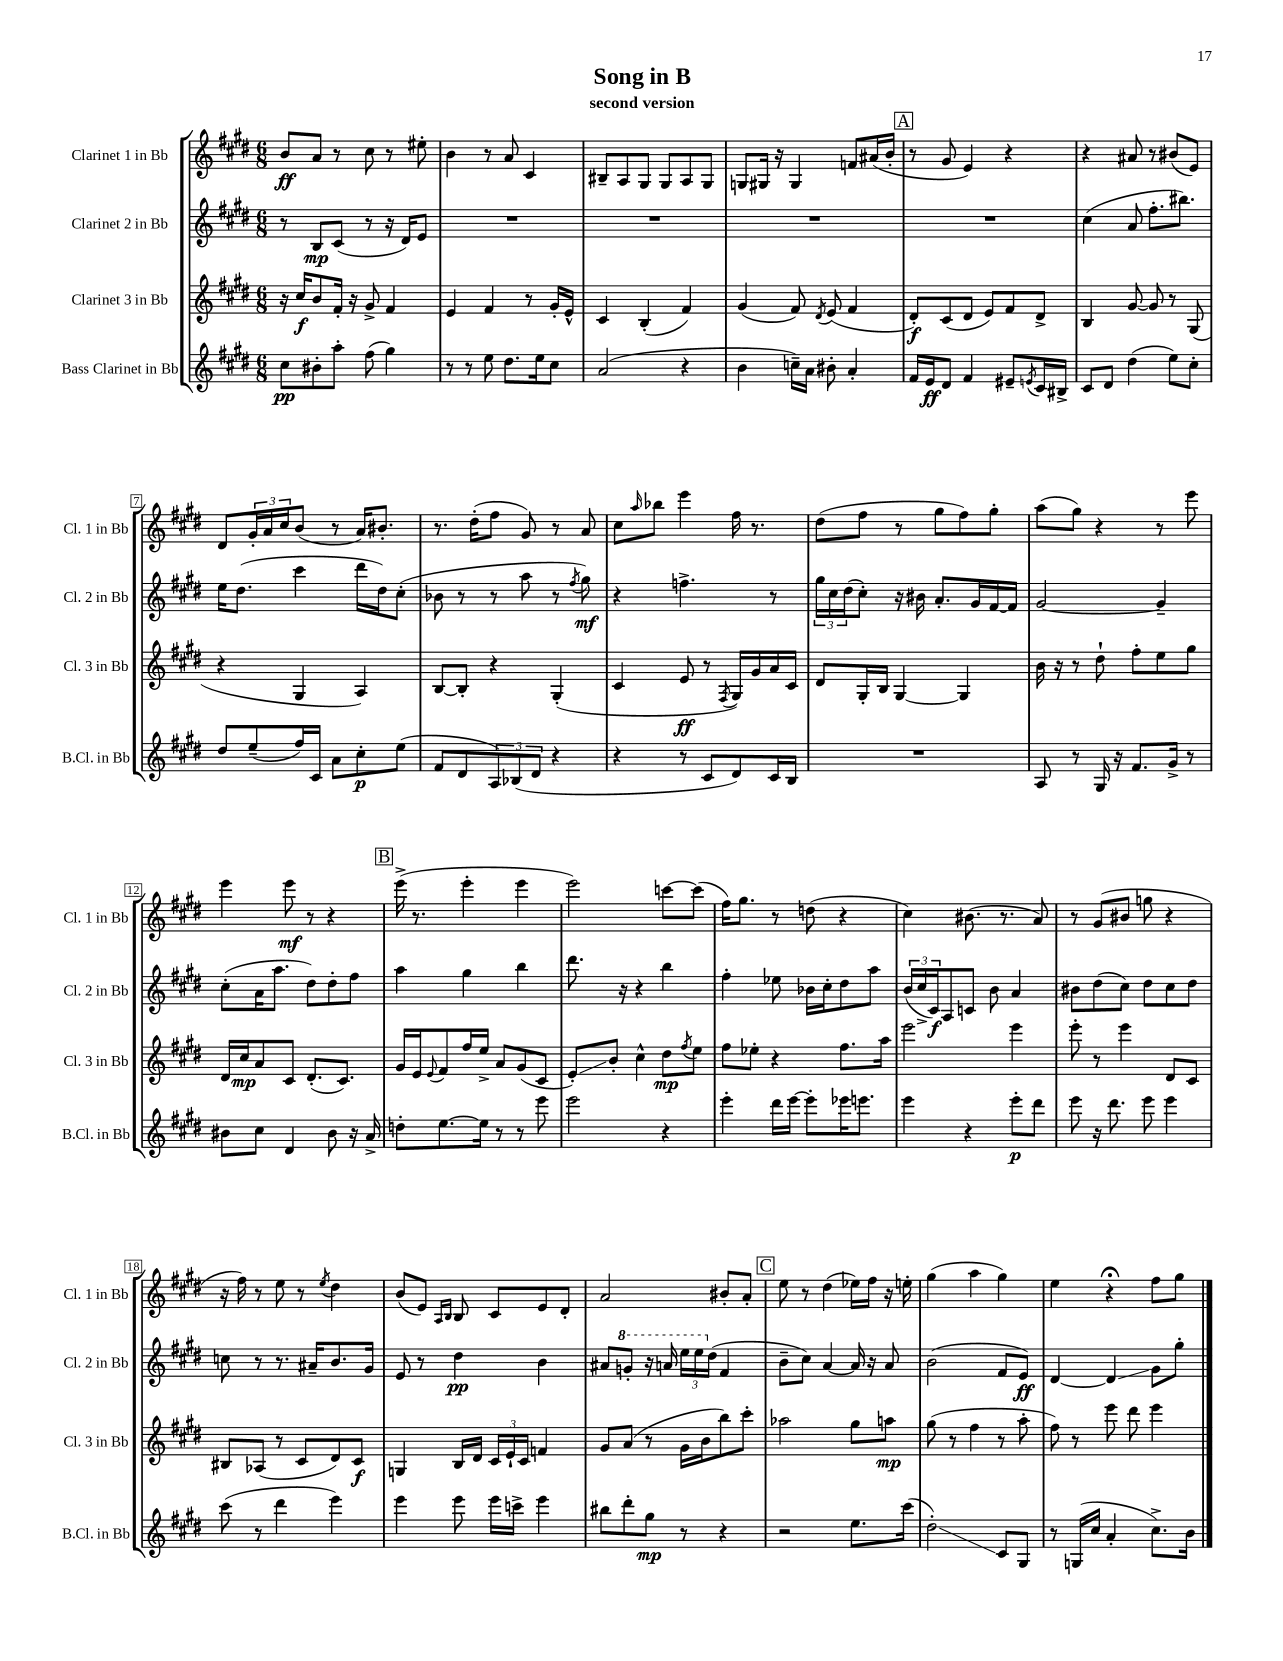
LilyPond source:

\header { title = "Song in B" subtitle = "second version" }
<<
\new StaffGroup <<
\new Staff = "s0" \with { instrumentName = "Clarinet 1 in Bb" shortInstrumentName = "Cl. 1 in Bb" } {
    \clef treble \key e \major \numericTimeSignature \time 6/8
    b'8\ff a'8 r8 cis''8 r8 eis''8-. |
    b'4 r8 a'8 cis'4 |
    bis8-- a8 gis8 gis8 a8 gis8 |
    g8 gis16 r16 gis4 f'8 ais'16( b'16-. |
    \mark \markup { \box "A" } r8 gis'8 e'4) r4 |
    r4 ais'8 r8 bis'8( e'8) |
    dis'8 \tuplet 3/2 { gis'16-. a'16 cis''16 } b'8( r8 a'16) bis'8.-. |
    r8. dis''16-.( fis''8 gis'8) r8 a'8 |
    cis''8 \grace { a''16 } bes''8 e'''4 fis''16 r8. |
    dis''8( fis''8 r8 gis''8 fis''8) gis''8-. |
    a''8( gis''8) r4 r8 e'''8 |
    e'''4 e'''8\mf r8 r4 |
    \mark \markup { \box "B" } e'''16->( r8. e'''4-. e'''4 |
    e'''2) c'''8~ c'''8( |
    fis''16) gis''8. r8 d''8( r4 |
    cis''4) bis'8.( r8. a'8) |
    r8 gis'8( bis'8 g''8 r4 |
    r16 fis''16) r8 e''8 r8 \acciaccatura { e''8 } dis''4 |
    b'8( e'8) \grace { a16 b16 } b8 cis'8 e'8 dis'8-. |
    a'2 bis'8-. a'8-. |
    \mark \markup { \box "C" } e''8 r8 dis''4( ees''16) fis''16 r16 e''16-. |
    gis''4( a''4 gis''4) |
    e''4 r4\fermata fis''8 gis''8 \bar "|." |
}
\new Staff = "s1" \with { instrumentName = "Clarinet 2 in Bb" shortInstrumentName = "Cl. 2 in Bb" } {
    \clef treble \key e \major \numericTimeSignature \time 6/8
    r8 b8\mp cis'8( r8 r16 dis'16) e'8 |
    R2. |
    R2. |
    R2. |
    \mark \markup { \box "A" } R2. |
    cis''4( a'8 fis''8.-. bis''8.) |
    e''16 dis''8.( cis'''4 dis'''16 dis''16) cis''8-.( |
    bes'8 r8 r8 a''8 r8 \acciaccatura { fis''8 } gis''8\mf) |
    r4 f''4.-> r8 |
    \tuplet 3/2 { gis''16 cis''16 dis''16( } cis''8-.) r16 bis'16 a'8.-. gis'16 fis'16~ fis'16 |
    gis'2~ gis'4-- |
    cis''8-.( a'16 a''8. dis''8) dis''8-. fis''8 |
    \mark \markup { \box "B" } a''4 gis''4 b''4 |
    dis'''8. r16 r4 b''4 |
    fis''4-. ees''8 bes'16 cis''16-. dis''8 a''8 |
    \tuplet 3/2 { b'16( cis''16-> cis'16\f) } a8 c'8 b'8 a'4 |
    bis'8 dis''8( cis''8) dis''8 cis''8 dis''8 |
    c''8 r8 r8. ais'16-- b'8. gis'16 |
    e'8 r8 dis''4\pp b'4 |
    ais'8 \ottava #1 g''8-. r16 a''!16 \tuplet 3/2 { e'''16 e'''16 \ottava #0 dis''16( } fis'4 |
    \mark \markup { \box "C" } b'8-- cis''8) a'4~ a'16 r16 a'8 |
    b'2( fis'8 e'8\ff) |
    dis'4~ dis'4\glissando gis'8 gis''8-. \bar "|." |
}
\new Staff = "s2" \with { instrumentName = "Clarinet 3 in Bb" shortInstrumentName = "Cl. 3 in Bb" } {
    \clef treble \key e \major \numericTimeSignature \time 6/8
    r16 cis''16\f b'8 fis'16-. r16 gis'8-> fis'4 |
    e'4 fis'4 r8 gis'16-. e'16-^ |
    cis'4 b4-.( fis'4) |
    gis'4( fis'8) \acciaccatura { dis'8 } e'8( fis'4 |
    \mark \markup { \box "A" } dis'8-.\f) cis'8( dis'8 e'8) fis'8 dis'8-> |
    b4 gis'8~ gis'8 r8 gis8( |
    r4 gis4 a4) |
    b8~ b8-. r4 gis4-.( |
    cis'4 e'8\ff r8 \acciaccatura { fis8 } gis16) gis'16 a'16 cis'16 |
    dis'8 gis16-. b16 gis4~ gis4 |
    b'16 r16 r8 dis''8-! fis''8-. e''8 gis''8 |
    dis'16 cis''16\mp a'8 cis'8 dis'8.-.( cis'8.) |
    \mark \markup { \box "B" } gis'16 e'16 \appoggiatura { e'8 } fis'8 fis''16 e''16-> a'8 gis'8( cis'8 |
    e'8-.\glissando) b'8-. cis''4-^ dis''8\mp \acciaccatura { fis''8 } e''8 |
    fis''8 ees''8-. r4 fis''8. a''16 |
    e'''2 e'''4 |
    e'''8-. r8 e'''4 dis'8 cis'8 |
    bis8 aes8( r8 cis'8 dis'8) cis'8\f |
    g4 b16 dis'16 \tuplet 3/2 { cis'16 e'16-! cis'16 } f'4 |
    gis'8 a'8( r8 gis'16 b'16 b''8) cis'''8-. |
    \mark \markup { \box "C" } aes''2 gis''8 a''8\mp |
    gis''8( r8 fis''4 r8 a''8-. |
    fis''8) r8 e'''8 dis'''8 e'''4 \bar "|." |
}
\new Staff = "s3" \with { instrumentName = "Bass Clarinet in Bb" shortInstrumentName = "B.Cl. in Bb" } {
    \clef treble \key e \major \numericTimeSignature \time 6/8
    cis''8\pp bis'8-. a''8-. fis''8( gis''4) |
    r8 r8 e''8 dis''8. e''16 cis''8 |
    a'2( r4 |
    b'4 c''16--) a'16 bis'8-. a'4-. |
    \mark \markup { \box "A" } fis'16 e'16\ff dis'8 fis'4 eis'8-- \acciaccatura { e'8 } cis'16 bis16-> |
    cis'8 dis'8 dis''4( e''8) cis''8-. |
    dis''8 e''8--( fis''16) cis'16 a'8 cis''8-.\p e''8( |
    fis'8 dis'8 \tuplet 3/2 { a8) bes8( dis'8 } r4 |
    r4 r8 cis'8 dis'8) cis'16 b16 |
    R2. |
    a8 r8 gis16 r16 fis'8. gis'16-> r8 |
    bis'8 cis''8 dis'4 bis'8 r16 a'16-> |
    \mark \markup { \box "B" } d''8-. e''8.~ e''16 r8 r8 e'''8 |
    e'''2 r4 |
    e'''4-. dis'''16 e'''16~ e'''8-. ees'''16 e'''8. |
    e'''4 r4 e'''8-.\p dis'''8 |
    e'''8 r16 dis'''8. e'''8 e'''4 |
    cis'''8( r8 dis'''4 e'''4) |
    e'''4 e'''8 e'''16 c'''16-> e'''4 |
    bis''8 dis'''8-. gis''8\mp r8 r4 |
    \mark \markup { \box "C" } r2 e''8. cis'''16( |
    dis''2-.\glissando) cis'8 gis8 |
    r8 g16( cis''16 a'4-. cis''8.->) b'16 \bar "|." |
}
>>
>>
\layout { \context { \Score \override BarNumber.stencil = #(make-stencil-boxer 0.1 0.3 ly:text-interface::print) } }
